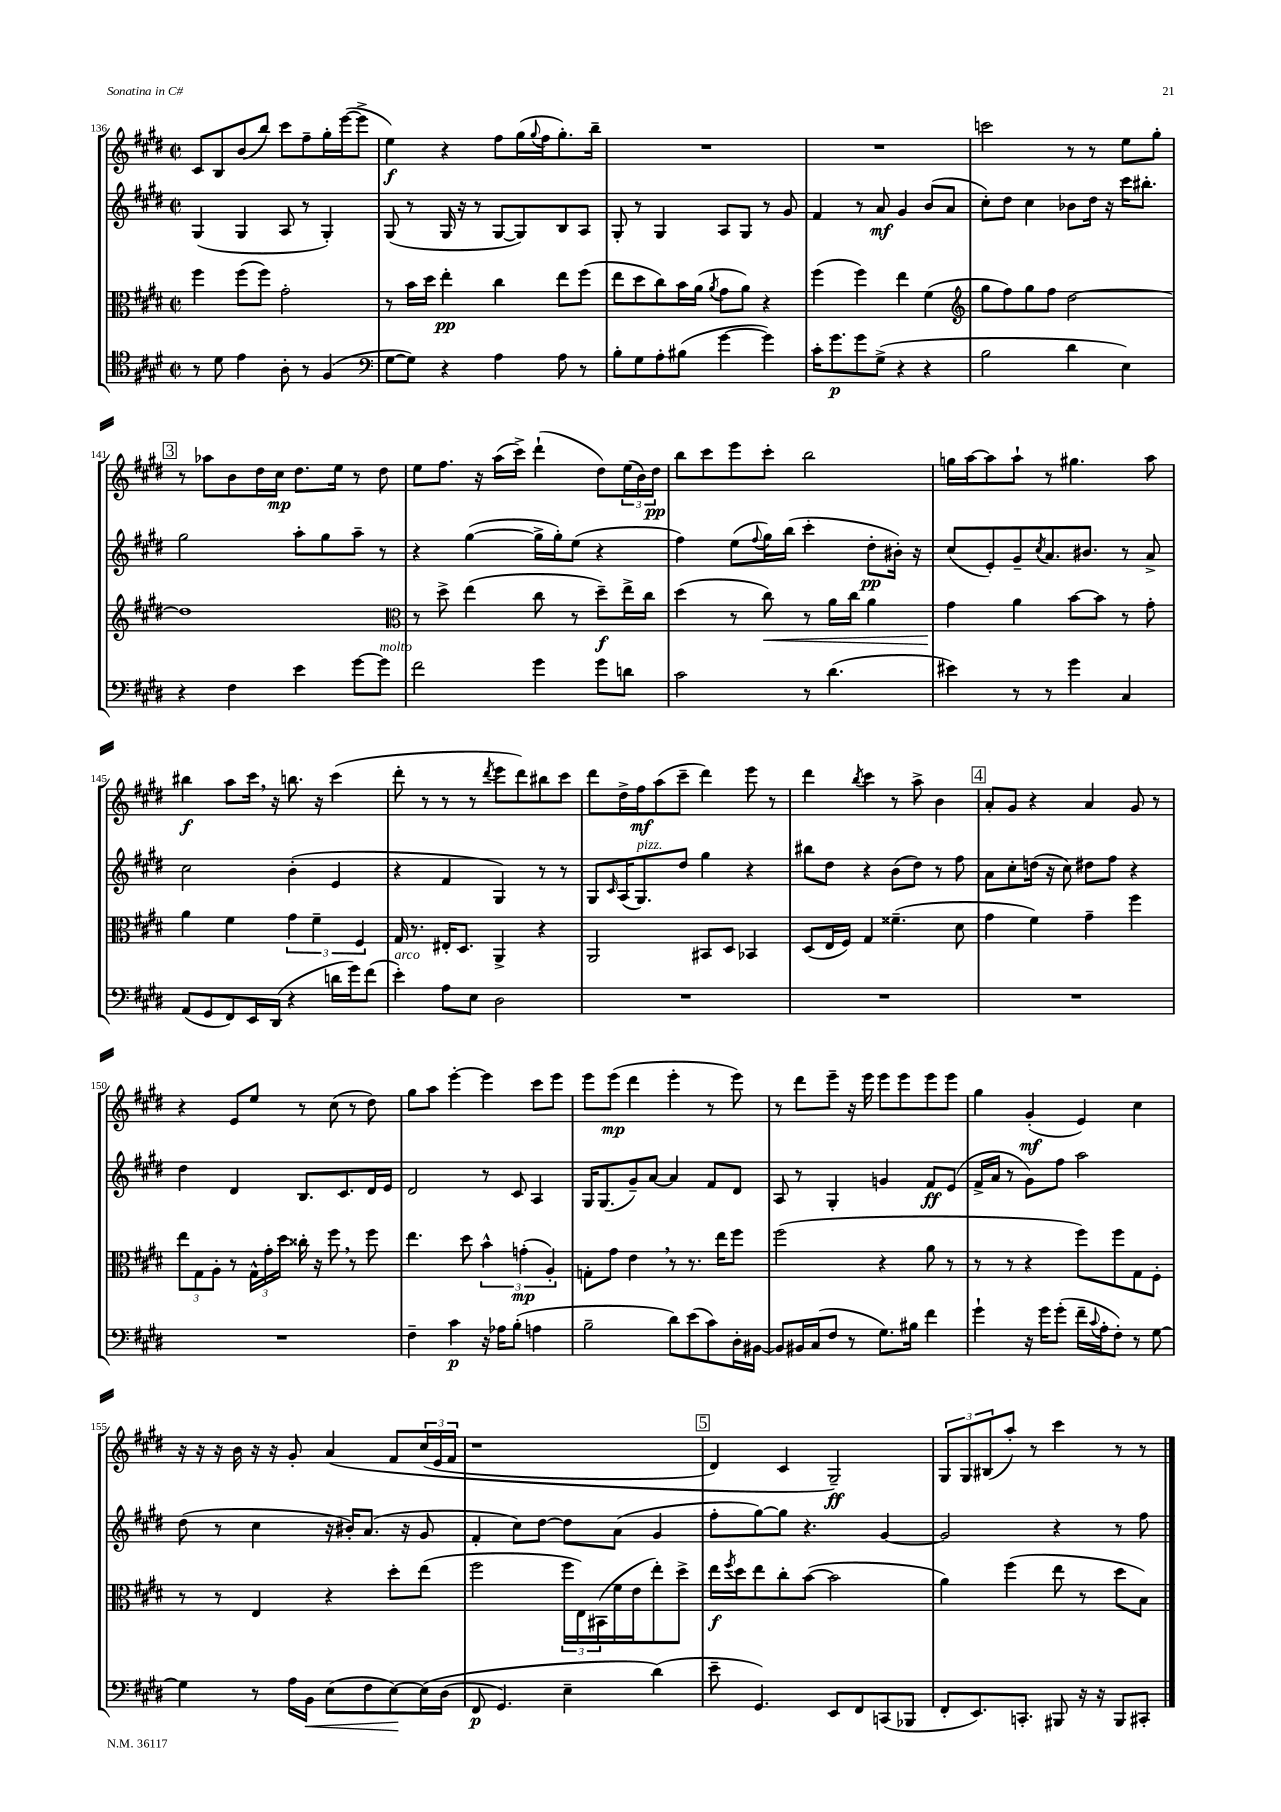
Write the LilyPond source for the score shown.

<<
\new StaffGroup <<
\new Staff = "s0" {
    \clef treble \key e \major \defaultTimeSignature \time 2/2
    cis'8 b8 b'8( b''8) cis'''8 fis''8-- gis''16-. e'''16~( e'''8-> |
    e''4\f) r4 fis''8 gis''16( \appoggiatura { gis''8 } fis''16 gis''8.-.) b''16-- |
    R1 |
    R1 |
    c'''2 r8 r8 e''8 gis''8-. |
    \mark \markup { \box "3" } r8 aes''8 b'8 dis''16 cis''16\mp dis''8. e''16 r8 dis''8 |
    e''8 fis''8. r16 a''16( cis'''16->) dis'''4-!( dis''8) \tuplet 3/2 { e''16( b'16) dis''16\pp } |
    b''8 cis'''8 e'''8 cis'''8-. b''2 |
    g''16 a''16~ a''8 a''8-! r8 gis''4. a''8 |
    bis''4\f a''8 cis'''16 \breathe r16 b''8. r16 cis'''4( |
    dis'''8-. r8 r8 r8 \acciaccatura { dis'''8 } e'''8 dis'''8) bis''8 cis'''8 |
    dis'''8 dis''16-> fis''16\mf a''8( cis'''8-- dis'''4) e'''8 r8 |
    dis'''4 \acciaccatura { b''8 } cis'''4 r8 a''8-> b'4 |
    \mark \markup { \box "4" } a'8-. gis'8 r4 a'4 gis'8 r8 |
    r4 e'8 e''8 r8 cis''8( r8 dis''8) |
    gis''8 a''8 e'''4~-. e'''4 cis'''8 e'''8 |
    e'''8 e'''8\mp( dis'''4 e'''4-. r8 e'''8) |
    r8 dis'''8 e'''8-- r16 e'''16 e'''8 e'''8 e'''8 e'''8 |
    gis''4 gis'4-.\mf( e'4) cis''4 |
    r16 r16 r16 b'16 r16 r16 gis'8-. a'4\( fis'8 \tuplet 3/2 { cis''16( e'16 fis'16 } |
    r1 |
    \mark \markup { \box "5" } dis'4) cis'4 gis2--\ff\) |
    \tuplet 3/2 { gis8 gis8 bis8( } a''8-.) r8 cis'''4 r8 r8 \bar "|." |
}
\new Staff = "s1" {
    \clef treble \key e \major \defaultTimeSignature \time 2/2
    gis4( gis4 a8 r8 gis4-.) |
    gis8( r8 gis16 r16 r8 gis8~ gis8) b8 a8 |
    gis8-. r8 gis4 a8 gis8 r8 gis'8 |
    fis'4 r8 a'8\mf gis'4 b'8( a'8 |
    cis''8-.) dis''8 cis''4 bes'8 dis''16 r16 cis'''16 bis''8.-. |
    \mark \markup { \box "3" } gis''2 a''8-. gis''8 a''8-- r8 |
    r4 gis''4~( gis''16-> gis''16-.) e''8( r4 |
    fis''4) e''8( \appoggiatura { fis''8 } gis''16) b''16( cis'''4-. dis''8-.\pp bis'16-.) r16 |
    cis''8( e'8-.) gis'8-- \acciaccatura { cis''8 } a'8. bis'8. r8 a'8-> |
    cis''2 b'4-.( e'4 |
    r4 fis'4 gis4) r8 r8 |
    gis8 \grace { cis'16 } a16( gis8.^\markup { \italic "pizz." }) dis''8 gis''4 r4 |
    bis''8 dis''8 r4 b'8( dis''8) r8 fis''8 |
    \mark \markup { \box "4" } a'8 cis''8-. d''16( r16 cis''8) dis''8 fis''8 r4 |
    dis''4 dis'4 b8. cis'8. dis'16 e'16 |
    dis'2 r8 cis'8 a4 |
    gis16 gis8.( gis'8--) a'8~ a'4 fis'8 dis'8 |
    a8 r8 gis4-. g'4 fis'8\ff e'8( |
    fis'16-> a'16 r8 gis'8) fis''8 a''2 |
    dis''8( r8 cis''4 r16 bis'16-.) a'8.( r16 gis'8 |
    fis'4-. cis''8) dis''8~ dis''8 a'8( gis'4 |
    \mark \markup { \box "5" } fis''8-. gis''8~) gis''8 r4. gis'4~ |
    gis'2 r4 r8 fis''8 \bar "|." |
}
\new Staff = "s2" {
    \clef alto \key e \major \defaultTimeSignature \time 2/2
    fis''4 fis''8( fis''8) gis'2-. |
    r8 b'16 dis''16 e''4-.\pp cis''4 e''8 fis''8( |
    e''8 dis''8 cis''8) b'16 a'16( \acciaccatura { a'8 } gis'8 a'8) r4 |
    fis''4( fis''4) e''4 fis'4( |
    \clef treble gis''8 fis''8) gis''8 fis''8 dis''2~ |
    \mark \markup { \box "3" } dis''1 |
    \clef alto r8 dis''8-> e''4( cis''8 r8 dis''8--\f) e''16-> cis''16 |
    dis''4( r8 cis''8\<) r8 a'16 cis''16 a'4 |
    gis'4\! a'4 b'8~ b'8 r8 gis'8-. |
    a'4 fis'4 \tuplet 3/2 { gis'4 fis'4-- fis4 } |
    gis16 r8. eis16-. dis8. a,4-> r4 |
    a,2 bis,8 dis8 bes,4 |
    dis8( e16 fis16) gis4 fisis'4.--( dis'8 |
    \mark \markup { \box "4" } gis'4 fis'4) gis'4-- fis''4 |
    \tuplet 3/2 { e''8 gis8 a8-. } r8 \tuplet 3/2 { gis16-^ gis'16-. dis''16 } cisis''16-. r16 fis''8 \breathe r8 fis''8 |
    e''4. dis''8 \tuplet 3/2 { b'4-^ g'4-.\mp( a4-.) } |
    g8-. gis'8 e'4 \breathe r8 r8. e''16 fis''8 |
    fis''2( r4 a'8 r8 |
    r8 r8 r4 fis''8) fis''8 gis8 fis8-. |
    r8 r8 e4 r4 dis''8-. e''8( |
    fis''2 \tuplet 3/2 { fis''16 e16) bis,16( } fis'16 e'16 e''8-.) dis''8-> |
    \mark \markup { \box "5" } e''16\f \acciaccatura { fis''8 } dis''16 e''8 cis''8-. b'8~( b'2 |
    a'4) fis''4( e''8 r8 dis''8 b8) \bar "|." |
}
\new Staff = "s3" {
    \clef tenor \key e \major \defaultTimeSignature \time 2/2
    r8 dis'8 e'4 a8-. r8 fis4( |
    \clef bass gis8~ gis8) r4 a4 a8 r8 |
    b8-. gis8 a8-. bis8( gis'4~ gis'4) |
    cis'16-. gis'8.\p gis'8 gis8->( r4 r4 |
    b2 dis'4 e4) |
    \mark \markup { \box "3" } r4 fis4 e'4 gis'8~ gis'8^\markup { \italic "molto" } |
    fis'2 gis'4 gis'8 d'8 |
    cis'2 r8 dis'4.( |
    eis'4) r8 r8 gis'4 cis4 |
    a,8( gis,8 fis,8) e,16 dis,16( r4 d'16 gis'16) fis'8( |
    e'4-.^\markup { \italic "arco" }) a8 e8 dis2 |
    R1 |
    R1 |
    \mark \markup { \box "4" } R1 |
    R1 |
    fis4-- cis'4\p r16 aes16 b8-.( a4 |
    b2-- dis'8) e'8( cis'8) dis16-. bis,16~ |
    bis,8 bis,16 cis16( fis8 r8 gis8.) bis16 fis'4 |
    gis'4-! r16 gis'16 gis'8-.( fis'16-- \appoggiatura { cis'8 } a16-. fis8-.) r8 gis8~ |
    gis4 r8 a16 b,16\< e8( fis8 e8~\!) e16\( dis16( |
    fis,8\p gis,4.) e4-- dis'4(\) |
    \mark \markup { \box "5" } e'8-- gis,4.) e,8 fis,8 c,8( bes,,8 |
    fis,8-. e,8.) c,8.-. bis,,8 r16 r16 bis,,8 cis,8-. \bar "|." |
}
>>
>>
\layout { \context { \Score currentBarNumber = #136 } }
